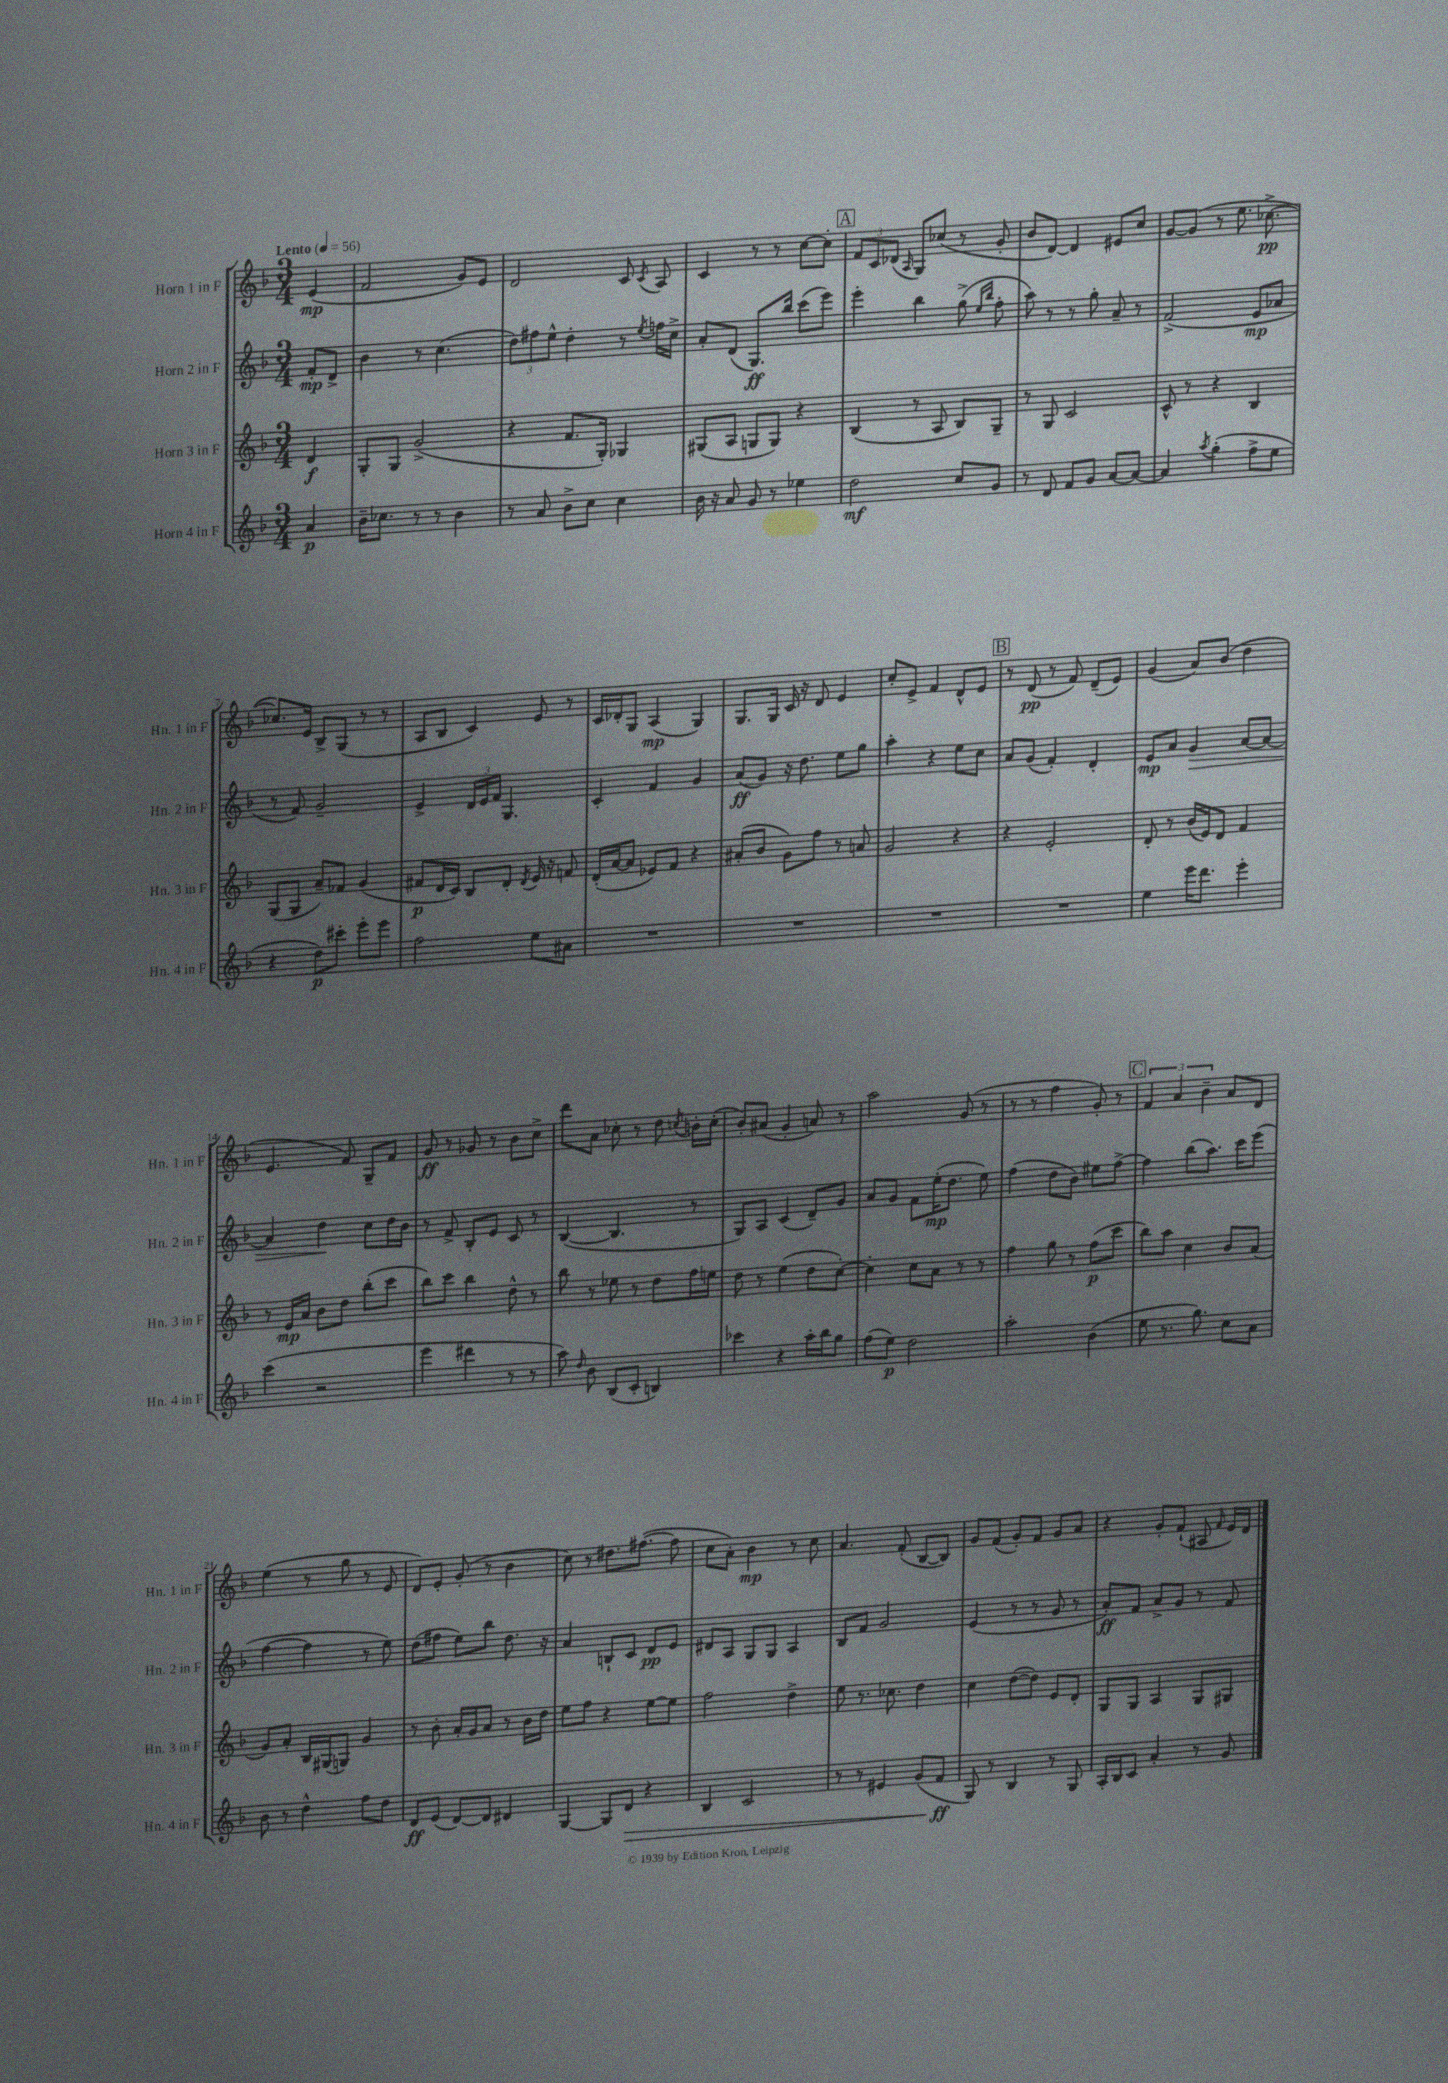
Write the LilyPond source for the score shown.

<<
\new StaffGroup <<
\new Staff = "s0" \with { instrumentName = "Horn 1 in F" shortInstrumentName = "Hn. 1 in F" } {
    \clef treble \key f \major \numericTimeSignature \time 3/4 \partial 4 \tempo "Lento" 4 = 56
    \autoBeamOff e'4\mp( |
    f'2 g'8[) e'8] |
    d'2 c'8 \acciaccatura { c'8 } a8 |
    c'4 r8 r8 c''8[~ c''8]-. |
    \mark \markup { \box "A" } \tuplet 3/2 { f'8[ c'8 des'8]( } \grace { a16 } g8[) ces''8]( r8 g'8-. |
    bes'8[ d'8]~) d'4 eis'8[ c''8] |
    g'8[~ g'8]( r8 e''8. ces''8.~->\pp |
    ces''8.[) e'16] bes8[-> g8]( r8 r8 |
    a8[ bes8] c'4) e'8 r8 |
    c'16[ des'16-. g8] a4\mp( g4) |
    g8.[ g16] c'16 r16 d'8 e'4 |
    c''8[-. e'8]-> f'4 d'8[-^ e'8] |
    \mark \markup { \box "B" } r8 d'8\pp( r8 f'8) d'8[--( e'8]) |
    g'4( a'8[) bes'8]( d''4 |
    e'4. f'8) g8[-- f'8] |
    g'8\ff r8 ges'8 r8 bes'8[ c''8]-> |
    d'''8[ a'8] ces''8-. r8 d''8 \acciaccatura { c''8 } b'16[-. c''16]-.( |
    bes'8[-.) ais'8]( g'4-. a'8) r8 |
    a''2 g'8( r8 |
    r8 r8 f''4 g'8-.) r8 |
    \mark \markup { \box "C" } \tuplet 3/2 { f'4 a'4 bes'4-- } a'8[ d'8] |
    e''4( r8 g''8 r8 e'8 |
    d'8[) e'8]-. g'8-.( r8 bes'4 |
    c''8) r8 dis''8.[ fis''8.]~( fis''8 |
    c''8[ a'8]-.) bes'4\mp r8 c''8 |
    a'4. f'8-.( bes8[~ bes8]) |
    g'8[ f'8]( g'8[-.) f'8] g'8[ a'8] |
    r4 g'8[-. f'8]-!( ais8 \grace { f'16 } e'16[) d'16] \bar "|." |
}
\new Staff = "s1" \with { instrumentName = "Horn 2 in F" shortInstrumentName = "Hn. 2 in F" } {
    \clef treble \key f \major \numericTimeSignature \time 3/4 \partial 4
    \autoBeamOff f'8[-.\mp d'8]-> |
    bes'4 r8 c''4.( |
    \tuplet 3/2 { d''8[) fis''8 e''8]-^ } d''4-. r8 \acciaccatura { e''8 } f''16[ c''16]-> |
    a'8[-. d'8]( g8.[\ff) bes''16] c'''8[( e'''8]) |
    \mark \markup { \box "A" } e'''4-. bes''4 g''8->( \grace { e''16[ bes''16] } f''8-. |
    a''8) r8 r8 g''8-. a'8-- r8 |
    f'2->( e'8[\mp aes'8] |
    r8 f'8) g'2-- |
    e'4-> \tuplet 3/2 { d'16[ e'16 f'16] } g4. |
    c'4-. f'4 g'4 |
    a'8[\ff( g'8]) r16 d''8. e''8[ g''8] |
    a''4-. r4 e''8[ c''8] |
    \mark \markup { \box "B" } a'8[ g'8]( f'4-.) d'4-. |
    e'8[\mp a'8] g'4\> a'8[~ a'8]~ |
    a'4 d''4\! c''8[ d''16 bes'16] |
    r8 f'8-> bes8[-. e'8] c'8 r8 |
    bes4~( bes4. r8 |
    g8[) a8] c'4( d'8[--) g'8] |
    a'8[ g'8] f'8[ e''16-.\mp( d''8.] e''8) |
    f''4( d''8[ bes'8]) eis''8[ f''8]~-> |
    \mark \markup { \box "C" } f''4 bes''8[( a''8.]) c'''16[ e'''8]( |
    f''4~ f''4 r8 e''8) |
    d''8[( fis''8] e''8[) bes''8] d''8. r16 |
    a'4 b8[-! c'8] d'8[\pp e'8] |
    dis'8[ a8] g8[ g8] a4 |
    bes8[ f'8] g'2 |
    e'4( r8 r8 g'8 r8 |
    a'8[-.\ff) f'8] a'8[-> g'8] r8 f'8 \bar "|." |
}
\new Staff = "s2" \with { instrumentName = "Horn 3 in F" shortInstrumentName = "Hn. 3 in F" } {
    \clef treble \key f \major \numericTimeSignature \time 3/4 \partial 4
    \autoBeamOff d'4\f |
    g8[-. g8] g'2->( |
    r4 f'8.[ g16]-.) ges4 |
    gis8[( a8] g8[ g8]) r4 |
    \mark \markup { \box "A" } bes4( r8 a8 bes8[) g8]-- |
    r8 g8 c'2 |
    c'8-^ r8 r4 bes4 |
    g8[( g8] a'8[--) fes'8] g'4( |
    fis'8[\p d'16 c'16]) bes8[ d'8]-. \acciaccatura { d'8 } e'16 r16 f'8 |
    d'16[-.( a'16~ a'8] ees'8[) f'8] r4 |
    ais'8[-.( bes'8] g'8[) f''8] r8 a'8 |
    g'2 r4 |
    \mark \markup { \box "B" } r4 e'2-. |
    d'8-. r8 bes'16[( e'16) d'8] f'4 |
    r8 e'16[\mp a'16] bes'8[ d''8] bes''8[-.( c'''8] |
    bes''8[) c'''8] bes''4 d''8-^ r8 |
    bes''8 r8 ees''8 r8 d''8[ f''16 e''16] |
    d''8 r8 e''4( d''8[ c''8]~-.) |
    c''4-. c''8[ a'8] r8 r8 |
    f''4 g''8 r8 f''8[\p( c'''8] |
    \mark \markup { \box "C" } bes''8[) a''8] c''4 bes'8[ a'8]( |
    g'8[) a'8]-. bes16[ gis16( g8]) g'4 |
    r8 bes'8-. a'16[-. g'16 a'8] r8 bes'16[ d''16] |
    e''8[ f''8] r4 e''8[~ e''8] |
    f''2 d''4-> |
    e''8 r8. ces''8. d''4 |
    c''4 d''8[~( d''8]) e'8[ d'8]-. |
    g8[ g8] a4 g8[ gis8] \bar "|." |
}
\new Staff = "s3" \with { instrumentName = "Horn 4 in F" shortInstrumentName = "Hn. 4 in F" } {
    \clef treble \key f \major \numericTimeSignature \time 3/4 \partial 4
    \autoBeamOff a'4\p |
    bes'16[-- ces''8.] r8 r8 bes'4 |
    r8 a'8 bes'8[-> c''8] c''4 |
    bes'16 r16 a'8 g'8 r8 ees''4 |
    \mark \markup { \box "A" } d''2\mf c''8[ g'8] |
    r8 d'8 f'8[ g'8] a'8[~ a'8]~ |
    a'4 \acciaccatura { a''8 } g''4-.( f''8[-> e''8] |
    r4 d''8[\p) cis'''8]-. e'''8[-. e'''8] |
    f''2 e''8[ ais'8] |
    R2. |
    R2. |
    R2. |
    \mark \markup { \box "B" } R2. |
    e''4 e'''16[ d'''8.] e'''4-. |
    c'''4( r2 |
    e'''4 dis'''4 r8 r8 |
    a''8) \grace { d''16 } bes'8 bes8[( c'8]-. b4) |
    ces'''4 r4 a''16[-. bes''16 g''8] |
    f''8[( e''8]\p) d''2 |
    a''2-. bes'4( |
    \mark \markup { \box "C" } e''8 r8. g''8.) c''8[ a'8] |
    bes'8 r8 d''4-^ f''8[ d''8] |
    d'8[\ff e'8]( d'8[~) d'8] dis'4 |
    g4~ g8[ d'8]\> r4 |
    bes4 c'2 |
    r8 r8 eis'4 g'8[( f'8]\ff\! |
    g8) r8 bes4 r8 g8 |
    a16[-. bes16 c'8] a'4-. r8 g'8 \bar "|." |
}
>>
>>
